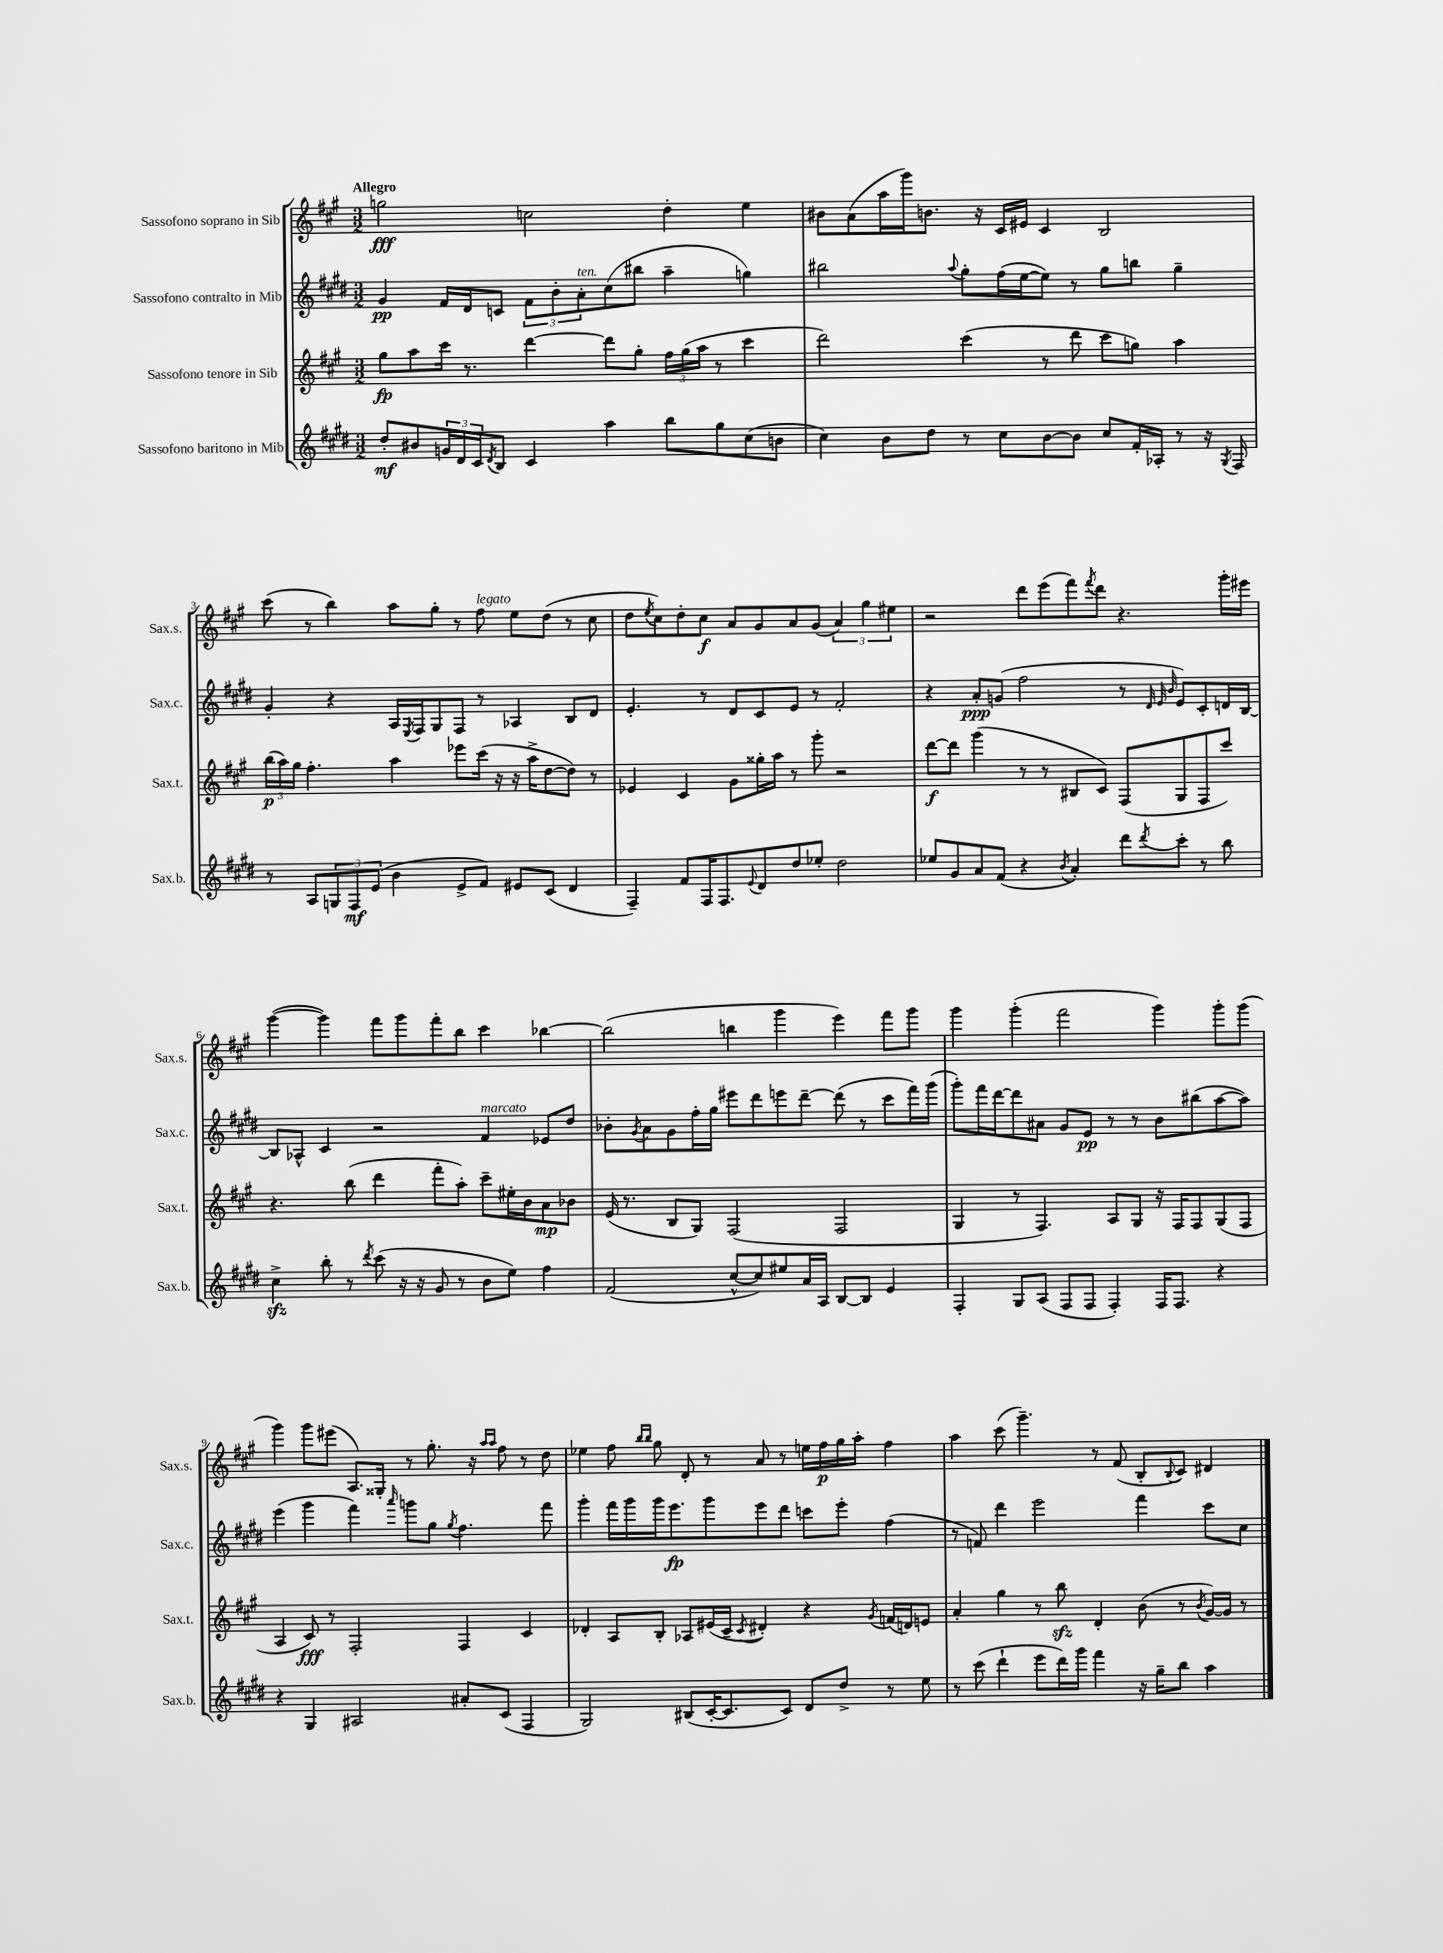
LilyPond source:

<<
\new StaffGroup <<
\new Staff = "s0" \with { instrumentName = "Sassofono soprano in Sib" shortInstrumentName = "Sax.s." } {
    \clef treble \key a \major \numericTimeSignature \time 3/2 \tempo "Allegro"
    g''2\fff c''2 d''4-. e''4 |
    bis'8 a'8( a''16 gis'''16) b'8. r16 cis'16 eis'16 cis'4 b2 |
    cis'''8( r8 b''4) a''8 gis''8-. r8 fis''8^\markup { \italic "legato" } e''8 d''8( r8 cis''8 |
    d''8 \acciaccatura { e''8 } cis''8) d''8-. cis''8\f a'8 gis'8 a'8 gis'8( \tuplet 3/2 { a'4) gis''4 eis''4 } |
    r2 d'''8 e'''8( fis'''8) \acciaccatura { fis'''8 } d'''8 r4. gis'''16-. eis'''16 |
    gis'''4~( gis'''4) fis'''8 gis'''8 fis'''8-. b''8 cis'''4 bes''4~ |
    bes''2( b''4 gis'''4 e'''4) fis'''8 gis'''8 |
    gis'''4 gis'''4-.( fis'''2 gis'''4) gis'''8-. gis'''8( |
    gis'''4) gis'''8 eis'''8( a8.) gisis16-. r8 gis''8.-. r16 \grace { a''16 a''16 } fis''8 r8 d''8 |
    ees''4 fis''8 \grace { b''16 b''16 } gis''8 d'8-. r8 a'8 r8 e''16 fis''16\p gis''16 a''16-. fis''4 |
    a''4 cis'''8( gis'''4.--) r8 fis'8( b8-. \appoggiatura { b8 } cis'8) dis'4 \bar "|." |
}
\new Staff = "s1" \with { instrumentName = "Sassofono contralto in Mib" shortInstrumentName = "Sax.c." } {
    \clef treble \key e \major \numericTimeSignature \time 3/2
    gis'4\pp fis'16 dis'16 c'8 \tuplet 3/2 { fis'8 b'8-. a'8-.^\markup { \italic "ten." } } cis''8( bis''8 a''4-- g''4) |
    bis''2 \appoggiatura { a''8 } gis''8-. fis''16( e''16~ e''8) r8 gis''8 b''8 gis''4-- |
    gis'4-. r4 a16 \acciaccatura { e8 } fis16 gis8 fis8 r8 aes4 b8 dis'8 |
    e'4.-. r8 dis'8 cis'8 e'8 r8 fis'2-. |
    r4 a'8-.\ppp g'8( fis''2 r8 \grace { dis'32 e'32 b'32 } e'8) cis'8-. d'16 b16~ |
    b8 aes8-^ cis'4 r2 fis'4^\markup { \italic "marcato" } ees'8 dis''8 |
    bes'8-. \acciaccatura { gis'8 } a'8 gis'8 fis''16-. gis''16 eis'''8 dis'''8 e'''8 dis'''8~-- dis'''8( r8 cis'''8 fis'''16) gis'''16( |
    gis'''8-.) fis'''16 dis'''16~ dis'''8 ais'8 gis'8 e'8\pp r8 r8 b'8 bis''8( a''8~ a''8) |
    e'''4( gis'''4 fis'''4) \grace { a'''16 } g'''8 gis''8 \acciaccatura { gis''8 } fis''4. fis'''8 |
    gis'''4-. fis'''16 gis'''16 gis'''16 e'''8.\fp gis'''8 e'''8 dis'''8 c'''8 e'''8-. fis''4( |
    r8 f'8) dis'''4 e'''2 fis'''4 cis'''8 cis''8 \bar "|." |
}
\new Staff = "s2" \with { instrumentName = "Sassofono tenore in Sib" shortInstrumentName = "Sax.t." } {
    \clef treble \key a \major \numericTimeSignature \time 3/2
    gis''8\fp a''8 cis'''16 r8. d'''4~ d'''8 gis''8-. \tuplet 3/2 { fis''16 gis''16( a''16 } r8 cis'''4 |
    d'''2) cis'''4( r8 d'''8 cis'''8 g''8) a''4 |
    \tuplet 3/2 { b''16\p( a''16) gis''16 } fis''4.-. a''4 ees'''8 cis'''16( r16 r16 a''16-> d''8~ d''8) r8 |
    ees'4 cis'4 gis'8 gisis''16-. a''16 r8 gis'''8-. r2 |
    d'''8~\f d'''8 gis'''4( r8 r8 bis8 cis'8) fis8( gis8 fis8 cis'''8) |
    r4. b''8( d'''4 fis'''8-. a''8-.) cis'''8-- eis''16-. b'16 a'8\mp bes'8 |
    e'16( r8. b8 gis8) fis2( fis2 |
    gis4 r8 fis4.) a8 gis8 r16 fis16 fis8 gis8( fis8 |
    a4 cis'8\fff) r8 fis2-. fis4 cis'4 |
    des'4-. a8 b8-. aes8 eis'16( cis'16-- \acciaccatura { cis'8 } dis'4-.) r4 \acciaccatura { gis'8 } f'16( d'16) e'8 |
    a'4-. gis''4 r8 b''8\sfz d'4-. b'8( r8 \acciaccatura { b'8 } gis'16~) gis'16 r8 \bar "|." |
}
\new Staff = "s3" \with { instrumentName = "Sassofono baritono in Mib" shortInstrumentName = "Sax.b." } {
    \clef treble \key e \major \numericTimeSignature \time 3/2
    dis''8-.\mf bis'8 \tuplet 3/2 { g'16 dis'16 cis'16 } \acciaccatura { dis'8 } b8 cis'4 a''4 b''8 gis''8 cis''8( b'8 |
    cis''4) b'8 dis''8 r8 cis''8 b'8~ b'8 cis''8 fis'16-. aes16-. r8 r16 \acciaccatura { gis8 } fis16 |
    r8 a8 \tuplet 3/2 { g8 fis8\mf e'8( } b'4 e'8-> fis'8) eis'8 cis'8( dis'4 |
    fis4--) fis'8 fis16 fis8. \appoggiatura { e'8 } dis'8 dis''8 ees''8-. dis''2 |
    ees''8 gis'8 a'8 fis'8( r4 \acciaccatura { b'8 } a'4-.) dis'''8 \acciaccatura { dis'''8 } cis'''8-. r8 b''8 |
    cis''4->\sfz b''8-. r8 \acciaccatura { dis'''8 } cis'''8( r16 r16 gis'8 r8 b'8 e''8) fis''4 |
    fis'2( cis''8~-^ cis''8) eis''8 a'16 a16 b8~ b8 e'4 |
    fis4-. gis8 a8( fis8 fis8 fis4-.) fis16 fis8. r4 |
    r4 gis4 ais2 ais'8-. cis'8( fis4 |
    gis2) bis8( cis'16~-. cis'8. cis'8) dis'8 dis''8-> r8 e''8 |
    r8 cis'''8( dis'''4-! e'''8 dis'''16) gis'''16 fis'''4 r16 gis''16-- b''8 a''4 \bar "|." |
}
>>
>>
